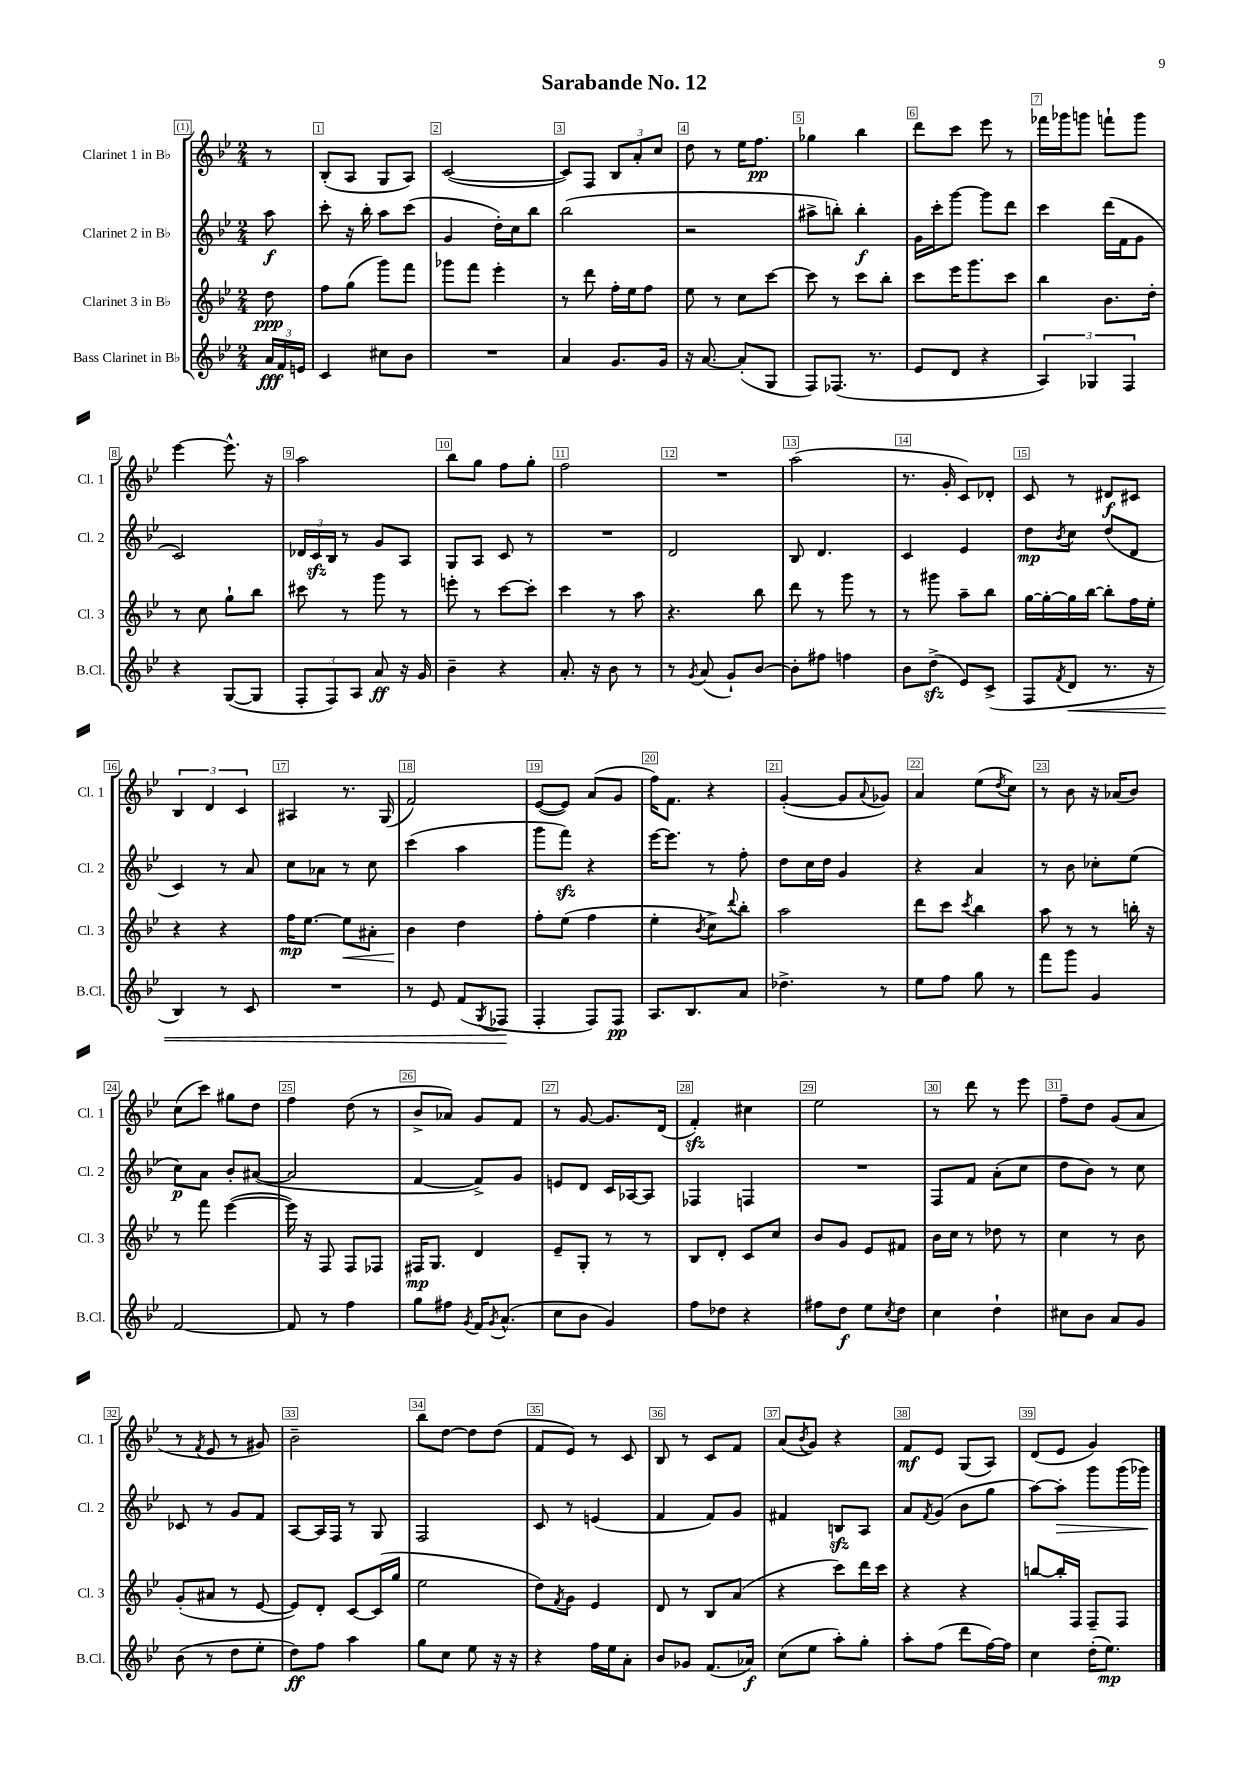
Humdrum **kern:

**kern	**dynam	**kern	**dynam	**kern	**dynam	**kern	**dynam
*part4	*part4	*part3	*part3	*part2	*part2	*part1	*part1
*staff4	*staff4	*staff3	*staff3	*staff2	*staff2	*staff1	*staff1
*I"Bass Clarinet in B♭	*	*I"Clarinet 3 in B♭	*	*I"Clarinet 2 in B♭	*	*I"Clarinet 1 in B♭	*
*I'B.Cl.	*	*I'Cl. 3	*	*I'Cl. 2	*	*I'Cl. 1	*
*clefG2	*	*clefG2	*	*clefG2	*	*clefG2	*
*k[b-e-]	*	*k[b-e-]	*	*k[b-e-]	*	*k[b-e-]	*
*M2/4	*	*M2/4	*	*M2/4	*	*M2/4	*
=	=	=	=	=	=	=	=
24a/LL	fff	8dd\	ppp	8aa\	f	8r	.
24f/	.	.	.	.	.	.	.
24en/JJ	.	.	.	.	.	.	.
=1	=1	=1	=1	=1	=1	=1	=1
4c/	.	8ff\L	.	8ccc'\	.	(8B-'/L	.
.	.	(8gg\J	.	16r	.	8A/J	.
.	.	.	.	16bb-'\	.	.	.
8cc#X\L	.	8ggg\L)	.	8aa\L	.	8G/L	.
8b-\J	.	8fff\J	.	(8ccc\J	.	8A/J)	.
=2	=2	=2	=2	=2	=2	=2	=2
2r	.	8ggg-X\L	.	4g/	.	([2c/	.
.	.	8fff\J	.	.	.	.	.
.	.	4eee-'\	.	16dd'\LL)	.	.	.
.	.	.	.	16cc\J	.	.	.
.	.	.	.	8bb-\J	.	.	.
=3	=3	=3	=3	=3	=3	=3	=3
4a/	.	8r	.	(2bb-\	.	8c/L])	.
.	.	8ddd\	.	.	.	8F/J	.
8.g/L	.	16ff'\LL	.	.	.	12B-/L	.
.	.	16ee-\J	.	.	.	.	.
.	.	.	.	.	.	12a'/	.
.	.	8ff\J	.	.	.	.	.
.	.	.	.	.	.	12cc/J	.
16g/Jk	.	.	.	.	.	.	.
=4	=4	=4	=4	=4	=4	=4	=4
16r	.	8ee-\	.	2r	.	8dd\	.
[8.a/	.	.	.	.	.	.	.
.	.	8r	.	.	.	8r	.
(8a'/L]	.	8cc\L	.	.	.	16ee-\KL	.
.	.	.	.	.	.	8.ff\J	pp
8G/J	.	[8ccc\J	.	.	.	.	.
=5	=5	=5	=5	=5	=5	=5	=5
8F/L)	.	8ccc\]	.	8aa#X^\L	.	4gg-X\	.
(8.F-X/J	.	8r	.	8bbn'\J)	.	.	.
.	.	8ccc\L	.	4bb'\	f	4bb-\	.
8.r	.	.	.	.	.	.	.
.	.	8bb-'\J	.	.	.	.	.
=6	=6	=6	=6	=6	=6	=6	=6
8e-/L	.	8ccc\L	.	16g\LL	.	8ddd\L	.
.	.	.	.	16ccc'\J	.	.	.
8d/J	.	16eee-\K	.	[8ggg\J	.	8ccc\J	.
.	.	8.ggg\	.	.	.	.	.
4r	.	.	.	8ggg\L]	.	8eee-\	.
.	.	8ccc\J	.	8ddd\J	.	8r	.
=7	=7	=7	=7	=7	=7	=7	=7
6A/)	.	4bb-\	.	4ccc\	.	16fff-X\LL	.
.	.	.	.	.	.	16ggg-X\J	.
.	.	.	.	.	.	8gggn\J	.
6G-X/	.	.	.	.	.	.	.
.	.	8.b-\L	.	(16ddd\LL	.	8fffn`\L	.
.	.	.	.	16f\J	.	.	.
6F/	.	.	.	.	.	.	.
.	.	.	.	8g\J	.	8ggg\J	.
.	.	16dd'\Jk	.	.	.	.	.
!!LO:LB:g=z
=8	=8	=8	=8	=8	=8	=8	=8
4r	.	8r	.	2c/)	.	[4eee-\	.
.	.	8cc\	.	.	.	.	.
([8G/L	.	8gg`\L	.	.	.	8.eee-^^\]	.
8G/J]	.	8bb-\J	.	.	.	.	.
.	.	.	.	.	.	16r	.
=9	=9	=9	=9	=9	=9	=9	=9
12F'/L	.	8ccc#X\	.	24d-X/LL	.	2aa\	.
.	.	.	.	24czz/	.	.	.
12F/)	.	.	.	24B-/JJ	.	.	.
.	.	8r	.	8r	.	.	.
12A/J	.	.	.	.	.	.	.
8a/	ff	8ggg\	.	8g/L	.	.	.
16r	.	8r	.	8A/J	.	.	.
16g/	.	.	.	.	.	.	.
=10	=10	=10	=10	=10	=10	=10	=10
4b-~\	.	8eeen'\	.	8G/L	.	8bb-\L	.
.	.	8r	.	8A/J	.	8gg\J	.
4r	.	[8ccc\L	.	8c/	.	8ff\L	.
.	.	8ccc'\J]	.	8r	.	8gg'\J	.
=11	=11	=11	=11	=11	=11	=11	=11
8.a'/	.	4ccc\	.	2r	.	2ff\	.
16r	.	.	.	.	.	.	.
8b-\	.	8r	.	.	.	.	.
8r	.	8aa\	.	.	.	.	.
=12	=12	=12	=12	=12	=12	=12	=12
8r	.	4.r	.	2d/	.	2r	.
8qg/	.	.	.	.	.	.	.
(8a/	.	.	.	.	.	.	.
8g`/L)	.	.	.	.	.	.	.
[8b-/J	.	8bb-\	.	.	.	.	.
=13	=13	=13	=13	=13	=13	=13	=13
8b-'\L]	.	8ddd\	.	8B-/	.	(2aa\	.
8ff#X\J	.	8r	.	4.d/	.	.	.
4ffn\	.	8ggg\	.	.	.	.	.
.	.	8r	.	.	.	.	.
=14	=14	=14	=14	=14	=14	=14	=14
8b-\L	.	8r	.	4c/	.	8.r	.
(8ddzz^\J	.	8ggg#X\	.	.	.	.	.
.	.	.	.	.	.	16g'/	.
8e-/L)	.	8aa~\L	.	4e-/	.	8c/L)	.
(8c^/J	.	8bb-\J	.	.	.	8d-X'/J	.
=15	=15	=15	=15	=15	=15	=15	=15
8F/L	.	[16gg\LL	.	8dd\L	mp	8c/	.
.	.	16gg'\_	.	.	.	.	.
8qf/	.	.	.	8qb-/	.	.	.
!	!LO:HP:b	!	!	!	!	!	!
8d/J	<	16gg\]	.	8cc\J	.	8r	.
.	.	[16bb-\JJ	.	.	.	.	.
8.r	.	8bb-'\L]	.	(8dd/L	.	8d#X/L	f
.	.	16ff\L	.	8d/J	.	8c#X/J	.
16r	.	16ee-'\JJ	.	.	.	.	.
!!LO:LB:g=z
=16	=16	=16	=16	=16	=16	=16	=16
4B-/)	.	4r	.	4c/)	.	6B-/	.
.	.	.	.	.	.	6d/	.
8r	.	4r	.	8r	.	.	.
.	.	.	.	.	.	6c/	.
8c/	.	.	.	8a/	.	.	.
=17	=17	=17	=17	=17	=17	=17	=17
2r	.	16ff\KL	mp	8cc\L	.	4A#X/	.
.	.	[8.ee-\J	.	.	.	.	.
.	.	.	.	8a-X\J	.	.	.
!	!	!	!LO:HP:b	!	!	!	!
.	.	8ee-\L]	<	8r	.	8.r	.
.	.	8a#X'\J	.	8cc\	.	.	.
.	.	.	.	.	.	(16G/	.
=18	=18	=18	=18	=18	=18	=18	=18
8r	.	4b-\	.	(4ccc\	.	2f/)	.
8e-/	.	.	.	.	.	.	.
(8f/L	.	4dd\	[	4aa\	.	.	.
8qG/	.	.	.	.	.	.	.
8F-X/J	.	.	.	.	.	.	.
.	[	.	.	.	.	.	.
=19	=19	=19	=19	=19	=19	=19	=19
4F'/	.	8ff'\L	.	8ggg\L	.	([8e-/L	.
.	.	(8ee-\J	.	8fffzz\J)	.	8e-/J])	.
8F/L)	.	4ff\	.	4r	.	(8a/L	.
8F/J	pp	.	.	.	.	8g/J	.
=20	=20	=20	=20	=20	=20	=20	=20
8.A/L	.	4ee-'\	.	[16eee-\KL	.	16ff\KL)	.
.	.	.	.	8.eee-\J]	.	8.f\J	.
8.B-/	.	.	.	.	.	.	.
.	.	8qb-/	.	.	.	.	.
.	.	8cc^\L)	.	8r	.	4r	.
.	.	8qqddd/	.	.	.	.	.
8a/J	.	8bb-'\J	.	8ff'\	.	.	.
=21	=21	=21	=21	=21	=21	=21	=21
4.dd-X^\	.	2aa\	.	8dd\L	.	([4g'/	.
.	.	.	.	16cc\L	.	.	.
.	.	.	.	16dd\JJ	.	.	.
.	.	.	.	4g/	.	8g/L]	.
.	.	.	.	.	.	8qqa/	.
8r	.	.	.	.	.	8g-X/J)	.
=22	=22	=22	=22	=22	=22	=22	=22
8ee-\L	.	8ddd\L	.	4r	.	4a/	.
8ff\J	.	8ccc\J	.	.	.	.	.
.	.	8qccc/	.	.	.	.	.
8gg\	.	4bb-\	.	4a/	.	(8ee-\L	.
.	.	.	.	.	.	8qdd/	.
8r	.	.	.	.	.	8cc\J)	.
=23	=23	=23	=23	=23	=23	=23	=23
8fff\L	.	8aa\	.	8r	.	8r	.
8ggg\J	.	8r	.	8b-\	.	8b-\	.
4g/	.	8r	.	8cc-X'\L	.	16r	.
.	.	.	.	.	.	(16a-X/KL	.
.	.	16bbn'\	.	(8ee-\J	.	8b-/J)	.
.	.	16r	.	.	.	.	.
!!LO:LB:g=z
=24	=24	=24	=24	=24	=24	=24	=24
[2f/	.	8r	.	8cc\L)	p	(8cc\L	.
.	.	8fff\	.	8a\J	.	8ccc\J)	.
.	.	([4eee-\	.	8b-'/L	.	8gg#X\L	.
.	.	.	.	([8a#X/J	.	8dd\J	.
=25	=25	=25	=25	=25	=25	=25	=25
8f/]	.	16eee-\])	.	2a#/]	.	4ff\	.
.	.	16r	.	.	.	.	.
8r	.	8F/	.	.	.	.	.
4ff\	.	8F/L	.	.	.	(8dd\	.
.	.	8F-X/J	.	.	.	8r	.
=26	=26	=26	=26	=26	=26	=26	=26
8gg\L	.	16F#X/KL	mp	[4f/	.	8b-^/L	.
.	.	8.G/J	.	.	.	.	.
8ff#X\J	.	.	.	.	.	8a-X/J)	.
8qg/	.	.	.	.	.	.	.
16f/KL	.	4d/	.	8f^/L])	.	8g/L	.
8qg/	.	.	.	.	.	.	.
(8.a^^/J	.	.	.	.	.	.	.
.	.	.	.	8g/J	.	8f/J	.
=27	=27	=27	=27	=27	=27	=27	=27
8cc\L	.	8e-~/L	.	8en/L	.	8r	.
8b-\J	.	8G'/J	.	8d/J	.	[8g/	.
4g/)	.	8r	.	16c/LL	.	8.g/L]	.
.	.	.	.	[16A-X/J	.	.	.
.	.	8r	.	8A-/J]	.	.	.
.	.	.	.	.	.	(16d/Jk	.
=28	=28	=28	=28	=28	=28	=28	=28
8ff\L	.	8B-/L	.	4F-X/	.	4fzz'/)	.
8dd-X\J	.	8d'/J	.	.	.	.	.
4r	.	8c/L	.	4Fn/	.	4cc#X\	.
.	.	8cc/J	.	.	.	.	.
=29	=29	=29	=29	=29	=29	=29	=29
8ff#X\L	.	8b-/L	.	2r	.	2ee-\	.
8dd\J	f	8g/J	.	.	.	.	.
8ee-\L	.	8e-/L	.	.	.	.	.
8qcc/	.	.	.	.	.	.	.
8dd\J	.	8f#X/J	.	.	.	.	.
=30	=30	=30	=30	=30	=30	=30	=30
4cc\	.	16b-\LL	.	8F/L	.	8r	.
.	.	16cc\JJ	.	.	.	.	.
.	.	8r	.	8f/J	.	8ddd\	.
4dd`\	.	8dd-X\	.	(8a'\L	.	8r	.
.	.	8r	.	8cc\J	.	8eee-\	.
=31	=31	=31	=31	=31	=31	=31	=31
8cc#X\L	.	4cc\	.	8dd\L	.	8ff~\L	.
8b-\J	.	.	.	8b-\J)	.	8dd\J	.
8a/L	.	8r	.	8r	.	(8g/L	.
8g/J	.	8b-\	.	8cc\	.	8a/J	.
!!LO:LB:g=z
=32	=32	=32	=32	=32	=32	=32	=32
(8b-\	.	(8g'/L	.	8c-X/	.	8r	.
.	.	.	.	.	.	8qf/	.
8r	.	8a#X/J	.	8r	.	8e-/	.
8dd\L	.	8r	.	8g/L	.	8r	.
8ee-'\J	.	[8e-/	.	8f/J	.	8g#X/)	.
=33	=33	=33	=33	=33	=33	=33	=33
8dd\L)	ff	8e-/L])	.	[8A/L	.	2b-~\	.
8ff\J	.	8d'/J	.	16A/L]	.	.	.
.	.	.	.	16F/JJ	.	.	.
4aa\	.	[8c/L	.	8r	.	.	.
.	.	(16c/L]	.	8G/	.	.	.
.	.	16gg/JJ	.	.	.	.	.
=34	=34	=34	=34	=34	=34	=34	=34
8gg\L	.	2ee-\	.	2F/	.	8bb-\L	.
8cc\J	.	.	.	.	.	[8dd\J	.
8ee-\	.	.	.	.	.	8dd\L]	.
16r	.	.	.	.	.	(8dd\J	.
16r	.	.	.	.	.	.	.
=35	=35	=35	=35	=35	=35	=35	=35
4r	.	8dd\L)	.	8c/	.	8f/L	.
.	.	8qf/	.	.	.	.	.
.	.	8g\J	.	8r	.	8e-/J)	.
16ff\LL	.	4e-/	.	(4en/	.	8r	.
16ee-\J	.	.	.	.	.	.	.
8a'\J	.	.	.	.	.	8c/	.
=36	=36	=36	=36	=36	=36	=36	=36
8b-/L	.	8d/	.	4f/	.	8B-/	.
8g-X/J	.	8r	.	.	.	8r	.
(8.f/L	.	8B-/L	.	8f/L)	.	8c/L	.
.	.	(8a/J	.	8g/J	.	8f/J	.
16a-X/Jk)	f	.	.	.	.	.	.
=37	=37	=37	=37	=37	=37	=37	=37
(8cc\L	.	4r	.	4f#X/	.	(8a/L	.
.	.	.	.	.	.	8qb-/	.
8ee-\J	.	.	.	.	.	8g/J)	.
8aa'\L)	.	8ccc\L)	.	8Bnzz/L	.	4r	.
8gg'\J	.	16ddd\L	.	8A/J	.	.	.
.	.	16ccc\JJ	.	.	.	.	.
=38	=38	=38	=38	=38	=38	=38	=38
8aa'\L	.	4r	.	8a/L	.	8f/L	mf
.	.	.	.	8qf/	.	.	.
(8ff\J	.	.	.	(8g/J	.	8e-/J	.
8ddd\L	.	4r	.	8b-\L	.	(8G/L	.
[16ff\L)	.	.	.	8gg\J	.	8A/J)	.
16ff\JJ]	.	.	.	.	.	.	.
=39	=39	=39	=39	=39	=39	=39	=39
4cc\	.	[8bbn/L	.	[8aa\L)	.	(8d/L	.
!	!	!	!	!	!LO:HP:b	!	!
.	.	16bb'/L]	.	8aa'\J]	>	8e-/J	.
.	.	16F/JJ	.	.	.	.	.
(16dd'\KL	.	8F~/L	.	8ggg\L	.	4g/)	.
8.ee-\J)	mp	.	.	.	.	.	.
.	.	8F/J	.	(16ggg\L	.	.	.
.	.	.	.	16ggg-X\JJ)	.	.	.
.	.	.	.	.	]	.	.
==	==	==	==	==	==	==	==
*-	*-	*-	*-	*-	*-	*-	*-
